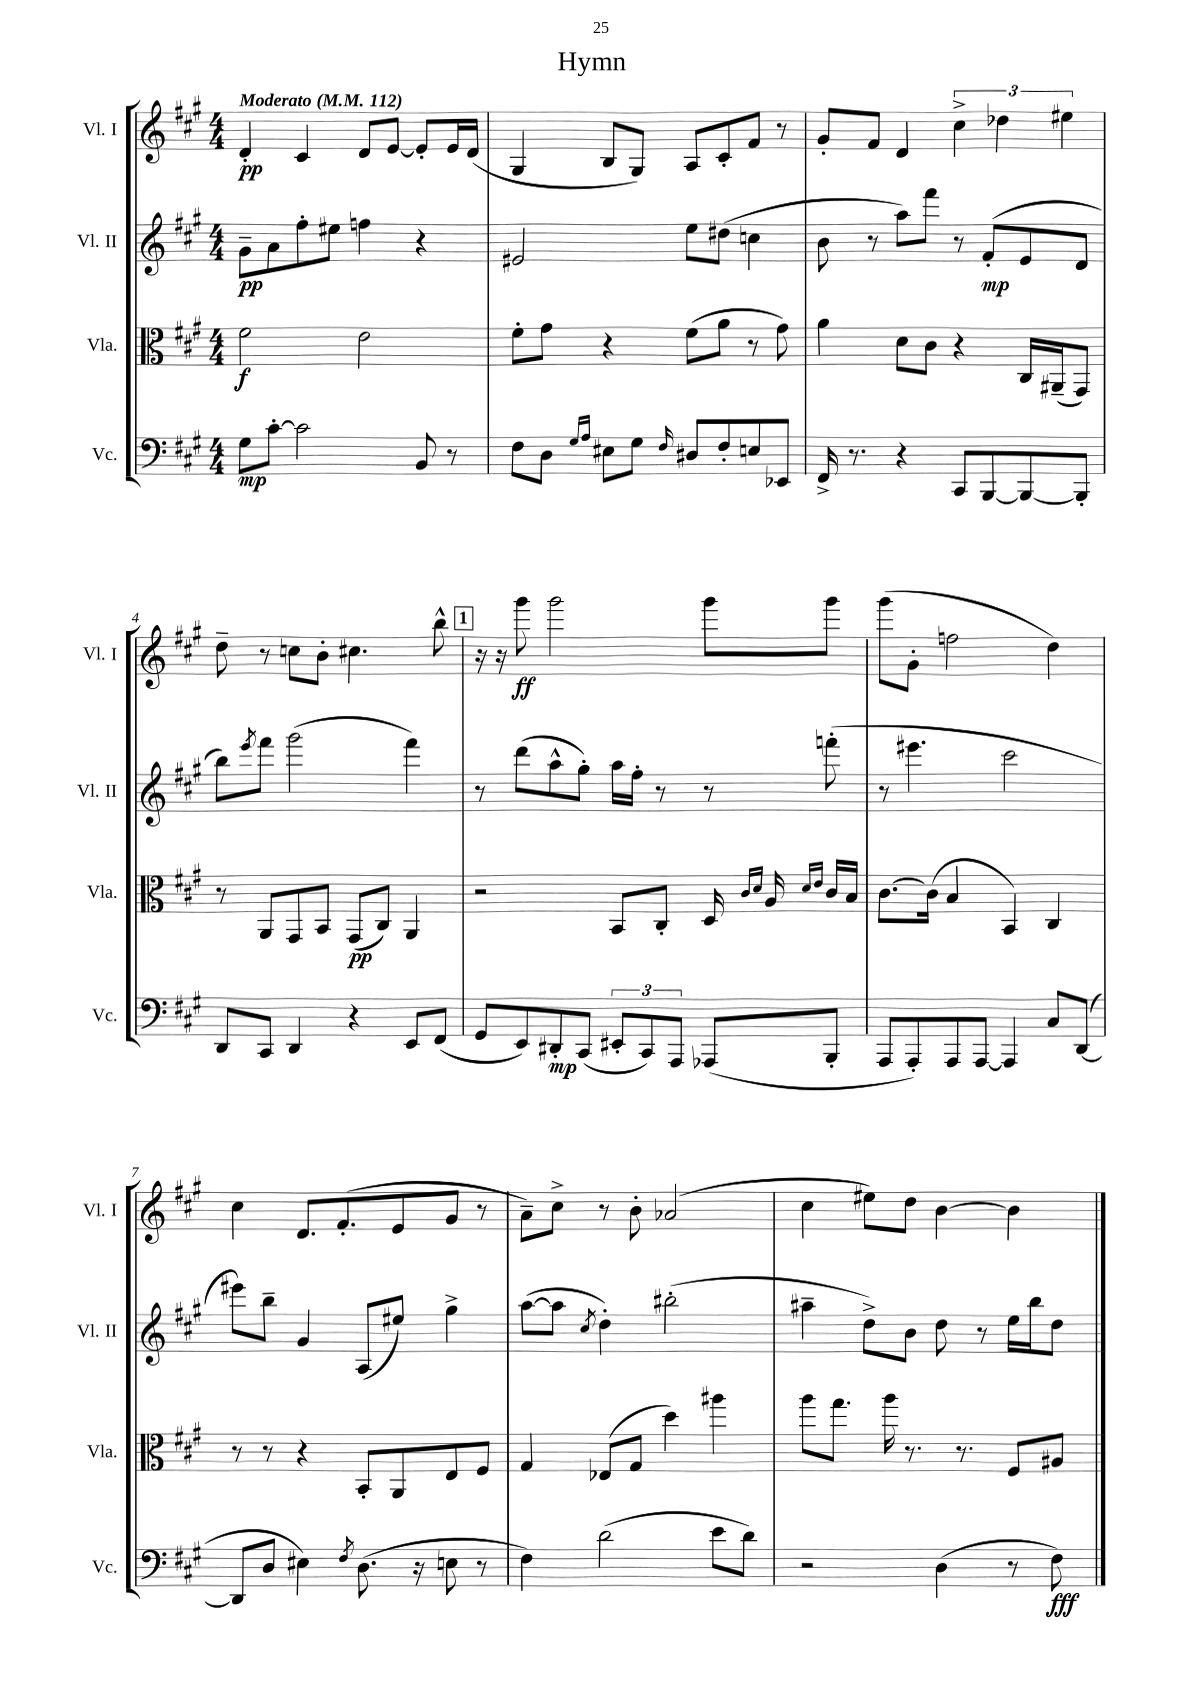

**kern	**kern	**kern	**kern
*staff4	*staff3	*staff2	*staff1
*clefF4	*clefC3	*clefG2	*clefG2
*k[f#c#g#]	*k[f#c#g#]	*k[f#c#g#]	*k[f#c#g#]
*M4/4	*M4/4	*M4/4	*M4/4
*MM112	*MM112	*MM112	*MM112
8G#	2f#	8g#~	4d'
[8c#'	.	8a	.
2c#]	.	8ff#'	4c#
.	.	8ee#	.
.	2e	4ff	8d
.	.	.	[8e
8BB	.	4r	8e']
8r	.	.	16e
.	.	.	(16d
=	=	=	=
8F#	8f#'	2e#	4G#
8D	8g#	.	.
16qqG#	.	.	.
16qqA	.	.	.
8E#	4r	.	8B
8G#	.	.	8G#)
16qqF#	.	.	.
8D#	(8f#	8ee	8A
8F#'	8a	(8dd#	8c#'
8E	8r	4cc	8f#
8EE-	8g#)	.	8r
=	=	=	=
16FF#^	4a	8b	8g#'
8.r	.	.	.
.	.	8r	8f#
4r	8d	8aa)	4d
.	8c#	8fff#	.
8CC#	4r	8r	6cc#^
[8BBB	.	(8f#'	.
.	.	.	6dd-
8BBB_	16C#	8e	.
.	(16AA#~	.	.
.	.	.	6ee#
8BBB']	8GG#)	8d	.
=	=	=	=
8DD	8r	8bb)	8dd~
.	.	8qeee	.
8CC#	8AA	8fff#	8r
4DD	8GG#	(2ggg#	8cc
.	8BB	.	8b'
4r	(8GG#	.	4.cc#
.	8C#)	.	.
8EE	4AA	4fff#)	.
(8FF#	.	.	8bb^^
=	=	=	=
8GG#	2r	8r	16r
.	.	.	16r
8EE)	.	(8ddd	8ggg#
8DD#'	.	8aa^^	2ggg#
(8CC#	.	8gg#')	.
12EE#'	8BB	16aa	.
.	.	16ff#'	.
12CC#)	.	.	.
.	8C#'	8r	.
12AAA	.	.	.
(8AAA-	16D	8r	8ggg#
.	16qqc#	.	.
.	16qqd	.	.
.	16A	.	.
.	16qqd	.	.
.	16qqe	.	.
8BBB'	16c#	(8fff'	8ggg#
.	16B	.	.
=	=	=	=
8AAA	[8.c#	8r	(8ggg#
8AAA')	.	4.eee#	8g#'
.	(16c#]	.	.
8AAA	4B	.	2ff
[8AAA	.	.	.
4AAA]	4BB)	2ccc#	.
8C#	4C#	.	4dd)
([8DD	.	.	.
=	=	=	=
8DD]	8r	8eee#)	4cc#
8D	8r	8bb~	.
4E#)	4r	4g#	8.d
.	.	.	(8.f#'
8qF#	.	.	.
(8.D	8BB'	(8A	.
.	8AA	8ee#)	8e
16r	.	.	.
8E	8E	4gg#^	8g#
8r	8F#	.	8r
=	=	=	=
4F#)	4G#	([8aa	8a~)
.	.	8aa]	8cc#^
.	.	8qcc#	.
(2d	(8E-	4dd')	8r
.	8G#	.	8b'
.	4dd)	(2bb#'	(2a-
8e	4aa#	.	.
8d)	.	.	.
=	=	=	=
2r	8aa	4aa#~	4cc#
.	8.gg#	.	.
.	.	8dd^)	8ee#)
.	16aa	.	.
.	8.r	8b	8dd
(4D	.	8dd	[4b
.	8.r	.	.
.	.	8r	.
8r	8F#	16ee	4b]
.	.	16bb	.
8F#)	8A#	8dd	.
==	==	==	==
*-	*-	*-	*-
